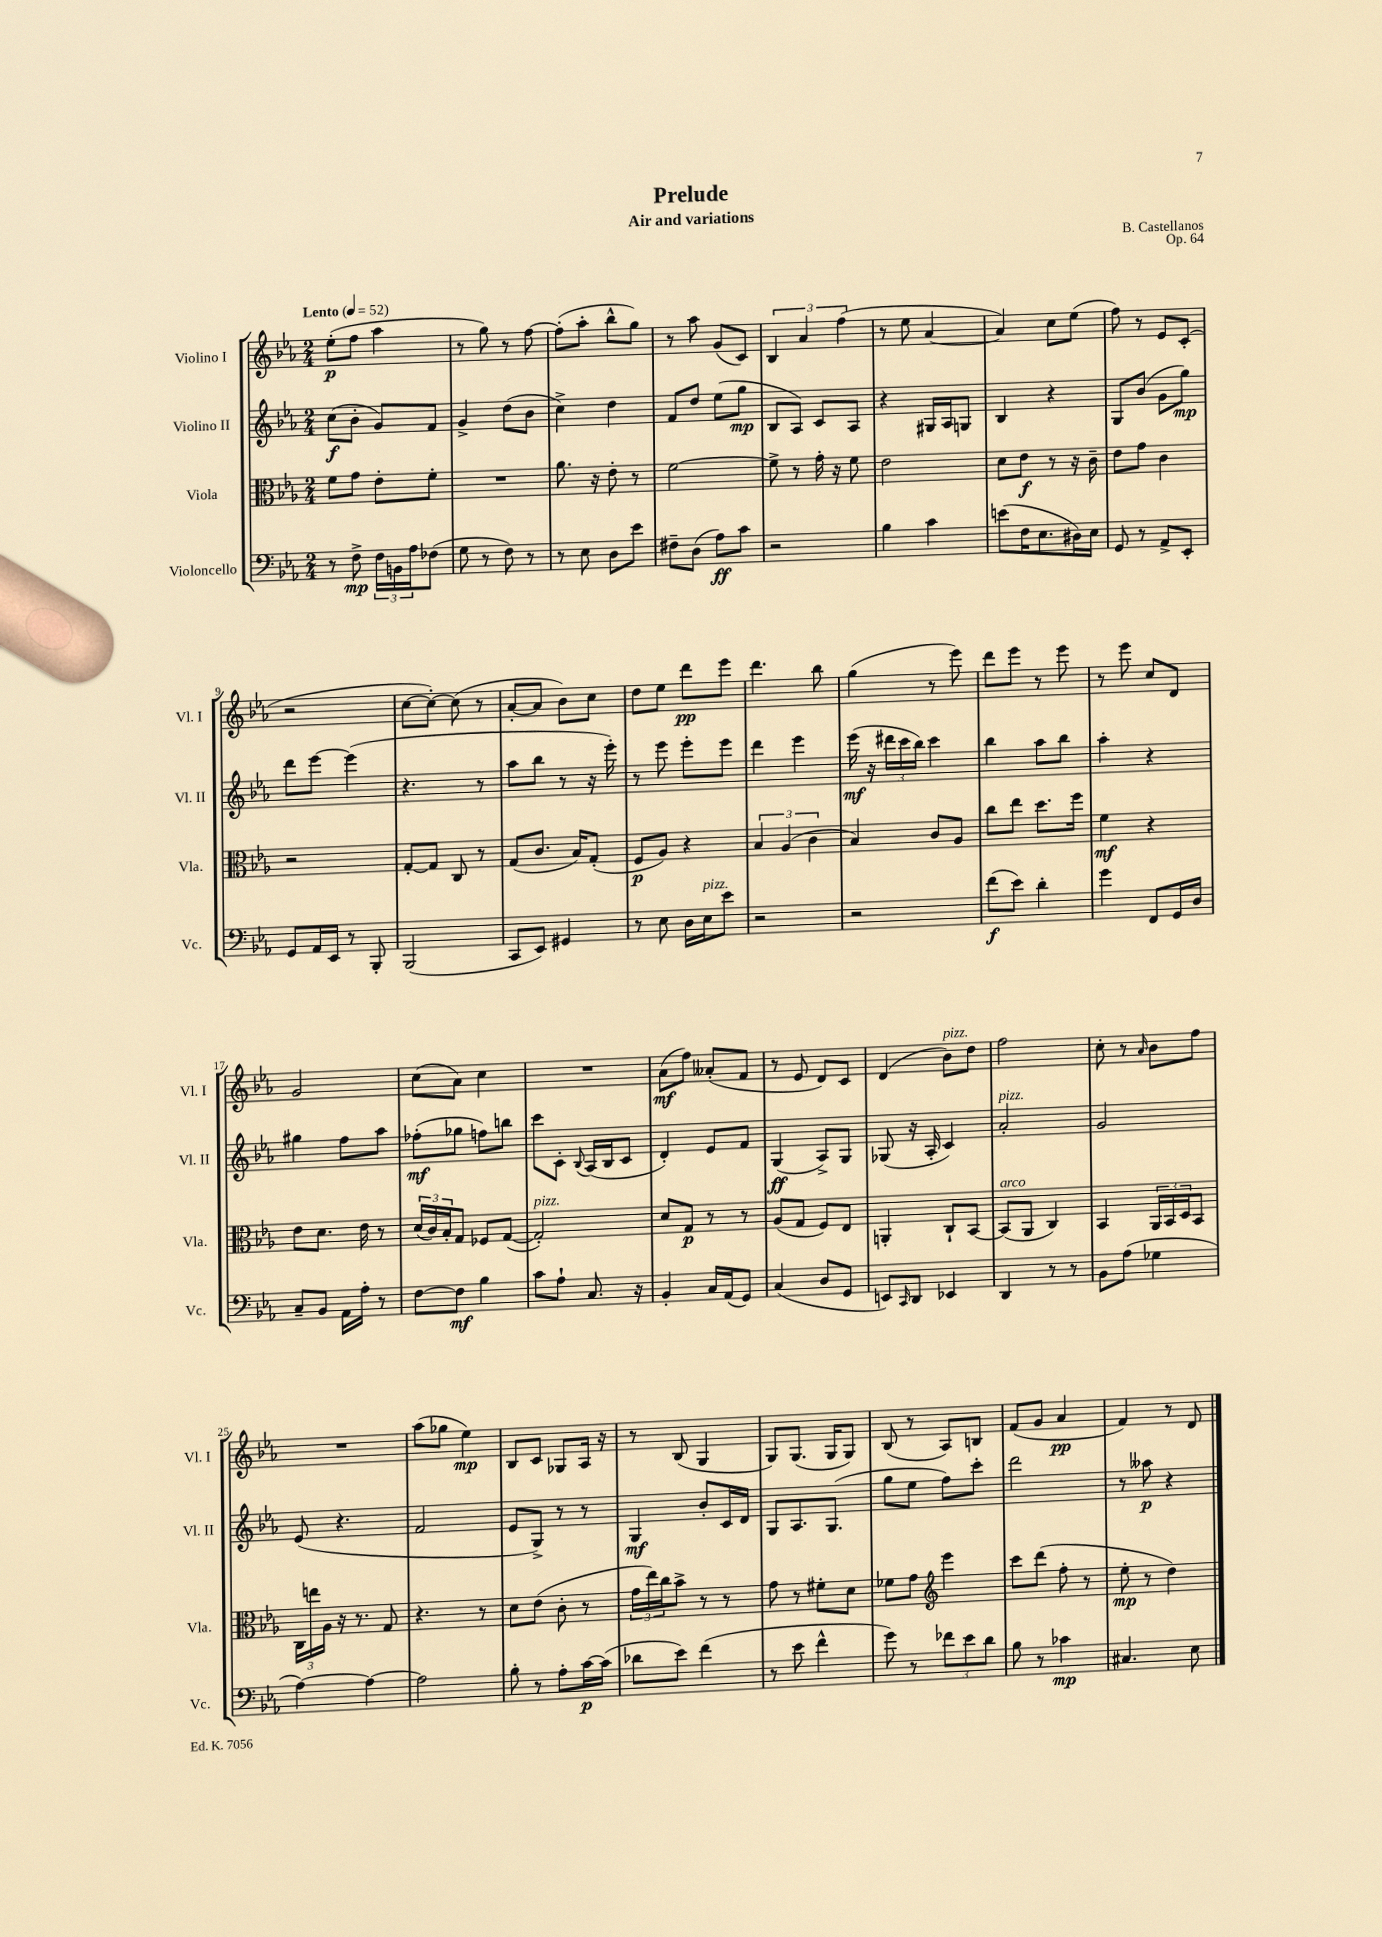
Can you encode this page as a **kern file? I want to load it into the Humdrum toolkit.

**kern	**kern	**kern	**kern
*staff4	*staff3	*staff2	*staff1
*clefF4	*clefC3	*clefG2	*clefG2
*k[b-e-a-]	*k[b-e-a-]	*k[b-e-a-]	*k[b-e-a-]
*M2/4	*M2/4	*M2/4	*M2/4
*MM52	*MM52	*MM52	*MM52
8r	8f	(8cc	(8ee-'
8F^	8g	8b-'	8ff
24F	8e-'	8g)	4aa-
24BB	.	.	.
24A-	.	.	.
(8F-	8f'	8f	.
=	=	=	=
8G	2r	4g^	8r
8r	.	.	8gg)
8F)	.	(8dd	8r
8r	.	8b-	[8ff
=	=	=	=
8r	8.a-	4cc^)	(8ff']
8E-	.	.	8aa-'
.	16r	.	.
8D	8e-'	4dd	8bb-^^
8e-	8r	.	8gg)
=	=	=	=
8F#~	[2f	8f	8r
(8D	.	8dd	8aa-
8A-)	.	(8ee-	(8g
8c	.	8gg	8c)
=	=	=	=
2r	8f^]	8B-	6B-
.	8r	8A-)	.
.	.	.	6a-
.	16g'	8c	.
.	16r	.	.
.	.	.	(6ff
.	8f	8A-	.
=	=	=	=
4B-	2e-	4r	8r
.	.	.	8ee-
4c	.	16G#	[4a-
.	.	16A-	.
.	.	8G	.
=	=	=	=
(8e	8d	4B-	4a-])
16F	8e-	.	.
8.E-	.	.	.
.	8r	4r	8cc
16D#)	16r	.	(8ee-
16E-	16c~	.	.
=	=	=	=
8GG	8e-	8G	8ff)
8r	8g	(8b-	8r
8AA-^	4c	8g	8e-
8EE-'	.	8gg)	(8c'
=	=	=	=
8GG	2r	8ddd	2r
16AA-	.	[8eee-	.
16EE-	.	.	.
8r	.	(4eee-]	.
8BBB-'	.	.	.
=	=	=	=
(2BBB-	[8G'	4.r	[8cc
.	8G]	.	8cc'_)
.	8C	.	(8cc]
.	8r	8r	8r
=	=	=	=
8CC	(8G	8aa-	[8a-'
8EE-)	8.c	8bb-	8a-]
4GG#	.	8r	8b-)
.	16B-)	.	.
.	(8G'	16r	8cc
.	.	16eee-')	.
=	=	=	=
8r	8F	8r	8dd
8E-	8A-)	8eee-	8ee-
16D	4r	8eee-'	8ddd
16E-	.	.	.
8e-	.	8eee-	8eee-
=	=	=	=
2r	6B-	4ddd	4.ddd
.	(6A-	.	.
.	.	4eee-	.
.	6c	.	.
.	.	.	8bb-
=	=	=	=
2r	4B-)	(16eee-	(4gg
.	.	16r	.
.	.	24ddd#	.
.	.	24ccc	.
.	.	24bb-)	.
.	8c	4ccc	8r
.	8A-	.	8eee-)
=	=	=	=
(8f	8cc	4bb-	8ddd
8e-)	8ee-	.	8eee-
4d'	8.dd	8aa-	8r
.	.	8bb-	8eee-
.	16ff	.	.
=	=	=	=
4g	4f	4aa-'	8r
.	.	.	8eee-
8FF	4r	4r	8cc
16GG	.	.	8d
16D	.	.	.
=	=	=	=
8C~	8e-	4gg#	2g
8BB-	8.d	.	.
16AA-	.	8ff	.
16A-'	16e-	.	.
8r	8r	8aa-	.
=	=	=	=
[8F	(24d	(8ff-'	(8cc
.	24c)	.	.
.	24B-'	.	.
8F]	8G	8gg-	8a-)
4B-	8F-	8ff)	4cc
.	([8G	8bb	.
=	=	=	=
8c	2G'])	8ccc	2r
8A-`	.	8c'	.
.	.	8qqB-	.
8.C	.	(16A-	.
.	.	16B-	.
.	.	8c	.
16r	.	.	.
=	=	=	=
4BB-'	8d	4d')	(8a-
.	8G	.	8ff)
16C	8r	8e-	(8a--'
(16AA-	.	.	.
8GG)	8r	8f	8f
=	=	=	=
(4C	(8A-	(4G	8r
.	8G	.	8e-
8D	8F)	8A-^)	8d)
8GG	8E-	8G	8c
=	=	=	=
8EE)	4AA'	(8G-	(4d
16qqCC	.	.	.
8DD	.	16r	.
.	.	16A-'	.
4EE-	8C`	4c)	8b-)
.	[8BB-	.	8dd
=	=	=	=
4DD	(8BB-]	2a-'	2ff
.	8AA-	.	.
8r	4C)	.	.
8r	.	.	.
=	=	=	=
8BB-	4BB-	2g	8cc'
(8A-	.	.	8r
.	.	.	16qqa-
4G-	24AA-	.	8b-
.	24BB-	.	.
.	24D	.	.
.	8BB-	.	8ff
=	=	=	=
[4A-)	24C	(8e-	2r
.	24ee	.	.
.	24A-	.	.
.	16r	4.r	.
.	8.r	.	.
4A-_	.	.	.
.	8G	.	.
=	=	=	=
2A-]	4.r	2f	(8aa-
.	.	.	8gg-
.	.	.	4ee-)
.	8r	.	.
=	=	=	=
8B-'	8d	8e-	8B-
8r	(8e-	8G^)	8c
8A-'	8c'	8r	8G-
[16c	8r	8r	16A-
(16c]	.	.	16r
=	=	=	=
8d-	24g	4G	8r
.	24ee-)	.	.
.	24cc	.	.
8e-)	8b-^	.	(8B-
(4f	8r	8b-'	4G
.	8r	16c	.
.	.	16d	.
=	=	=	=
8r	8g	8G	8G)
8e-	8r	8.A-	(8.G
4f^^	8f#'	.	.
.	.	(8.G	16G
.	8d	.	8G)
=	=	=	=
8g)	8f-	8gg	(8B-
8r	8g	8ee-	8r
*	*clefG2	*	*
12f-	4eee-	8ff)	8A-)
12e-	.	.	.
.	.	8ccc'	8B
12d	.	.	.
=	=	=	=
8B-	8ccc	2ddd	(8f
8r	(8ddd	.	8g
4c-	8ff'	.	4a-
.	8r	.	.
=	=	=	=
4.C#	8ee-'	8r	4f)
.	8r	8aa--	.
.	4dd)	4r	8r
8E-	.	.	8d
==	==	==	==
*-	*-	*-	*-
